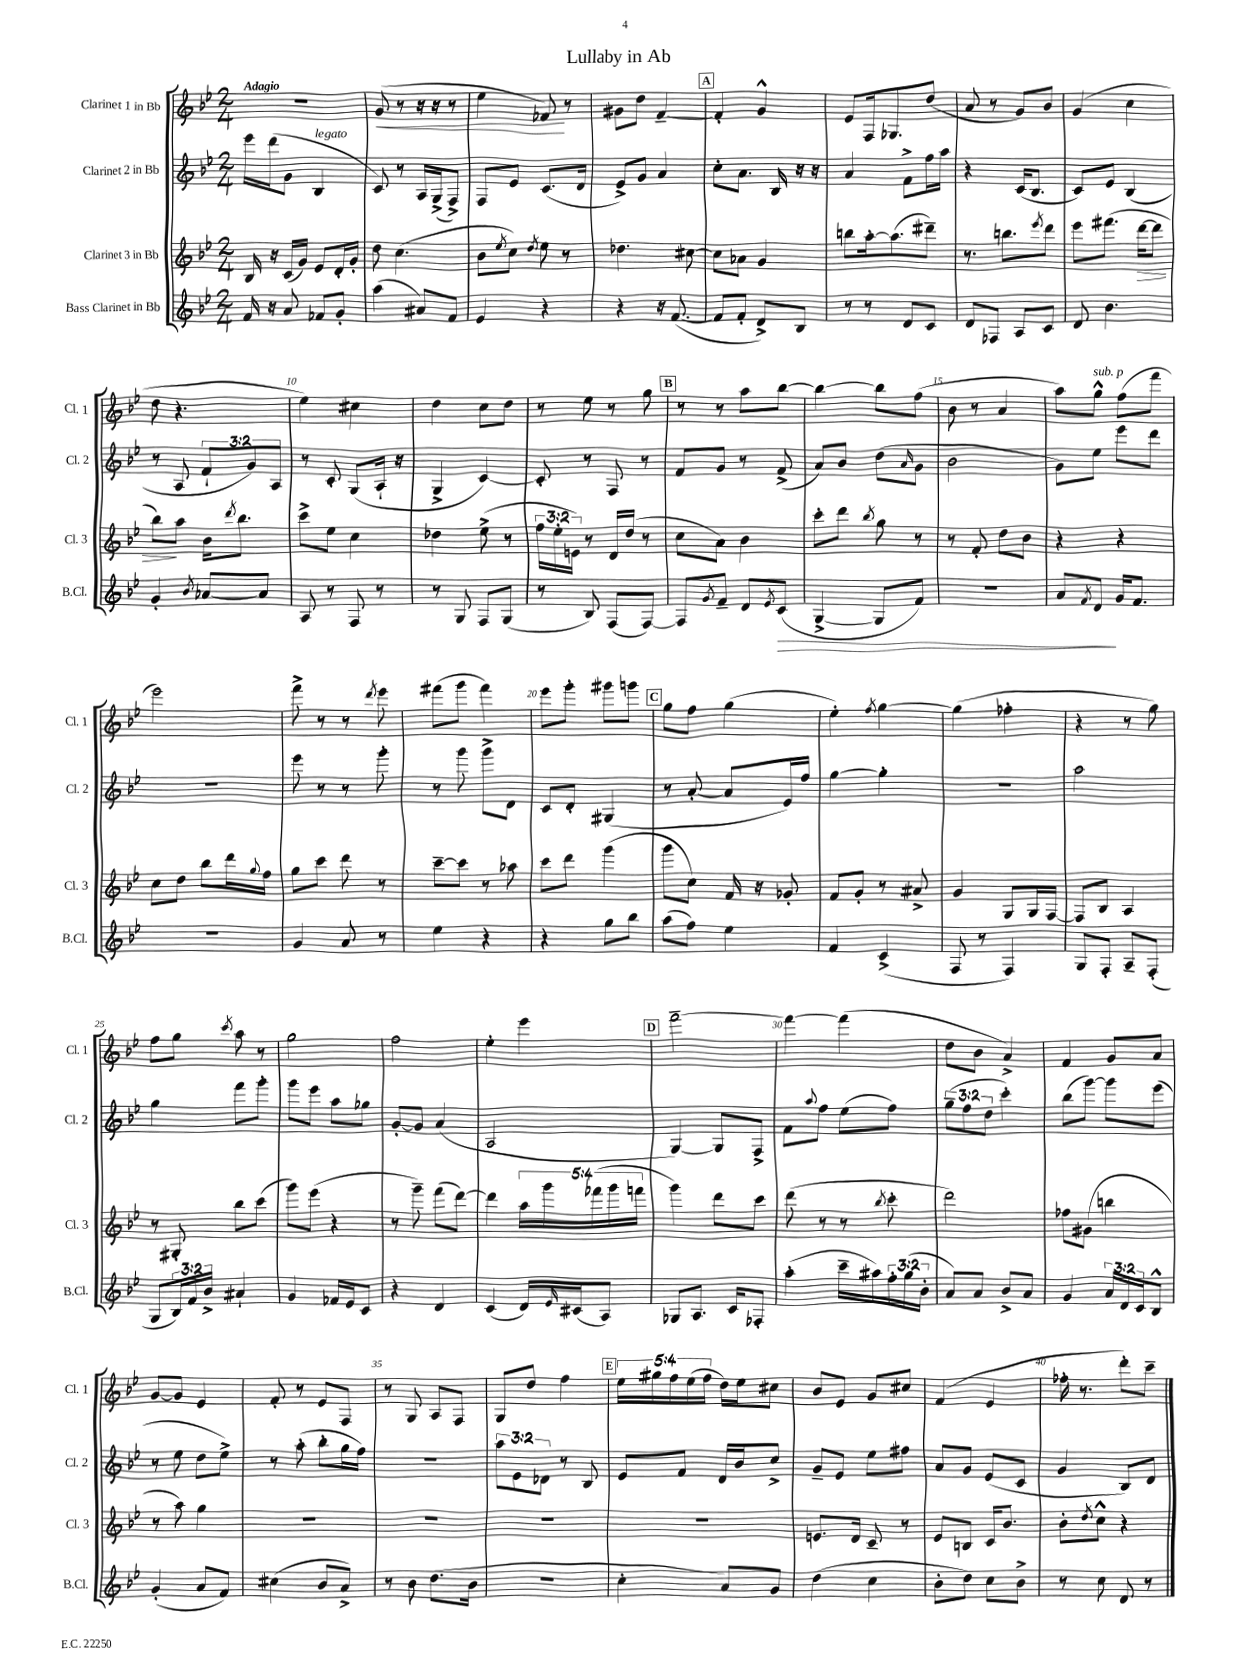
\header { title = "Lullaby in Ab" }
<<
\new StaffGroup <<
\new Staff = "s0" \with { instrumentName = "Clarinet 1 in Bb" shortInstrumentName = "Cl. 1" } {
    \clef treble \key bes \major \numericTimeSignature \time 2/4 \override Staff.TupletNumber.text = #tuplet-number::calc-fraction-text \tempo "Adagio"
    r2 |
    g'8\<( r8 r16 r16 r8 |
    ees''4 fes'8\!) r8 |
    gis'8 d''8 f'4~-- |
    \mark \markup { \box "A" } f'4-. g'4-^ |
    ees'8 f16 ges8. d''8( |
    a'8 r8 g'8) bes'8 |
    g'4( c''4 |
    d''8 r4. |
    ees''4) cis''4 |
    d''4 c''8 d''8 |
    r8 ees''8 r8 g''8 |
    \mark \markup { \box "B" } r8 r8 a''8 bes''8~ |
    bes''4~ bes''8 f''8( |
    bes'8 r8 a'4 |
    a''8) g''8-^^\markup { \italic "sub. p" } f''8( f'''8 |
    ees'''2) |
    f'''8-> r8 r8 \acciaccatura { d'''8 } ees'''8 |
    fis'''8( g'''8 fis'''4) |
    ees'''8 g'''8-. gis'''8 g'''8 |
    \mark \markup { \box "C" } g''8 f''8 g''4( |
    ees''4-.) \acciaccatura { f''8 } g''4~ |
    g''4( fes''4-. |
    r4 r8 g''8) |
    f''8 g''8 \acciaccatura { c'''8 } a''8 r8 |
    g''2 |
    f''2 |
    ees''4-. ees'''4 |
    \mark \markup { \box "D" } f'''2~-- |
    f'''4~ f'''4( |
    d''8 bes'8 a'4->) |
    f'4 g'8 a'8 |
    g'8~ g'8 ees'4 |
    f'8-. r8 ees'8 f8 |
    r8 g8 a8 f8 |
    g8 d''8 f''4 |
    \mark \markup { \box "E" } \tuplet 5/4 { ees''16 gis''16 f''16 ees''16( f''16 } d''16) ees''16 cis''8 |
    bes'8 ees'8 g'8 cis''8 |
    f'4( ees'4 |
    fes''16-. r8. d'''8-.) c'''8-- \bar "|." |
}
\new Staff = "s1" \with { instrumentName = "Clarinet 2 in Bb" shortInstrumentName = "Cl. 2" } {
    \clef treble \key bes \major \numericTimeSignature \time 2/4 \override Staff.TupletNumber.text = #tuplet-number::calc-fraction-text
    ees'''16 d'''16( g'8 bes4^\markup { \italic "legato" } |
    c'8) r8 a16 g16->( f8->) |
    f8 ees'8 c'8.( d'16 |
    ees'8->) g'8 a'4 |
    \mark \markup { \box "A" } c''8-. a'8. bes16 r16 r16 |
    a'4 f'8-> f''16 a''16 |
    r4 c'16( bes8. |
    c'8) ees'8 bes4( |
    r8 a8 \tuplet 3/2 { f'8-! g'8) a8 } |
    r8 c'8-. g8( a16-! r16 |
    g4-> c'4~) |
    c'8-. r8 f8 r8 |
    \mark \markup { \box "B" } f'8 g'8 r8 f'8->( |
    a'8) bes'8 d''8( \grace { a'16 } g'8 |
    bes'2 |
    g'8) ees''8 ees'''8 d'''8 |
    r2 |
    ees'''8 r8 r8 g'''8-. |
    r8 g'''8 g'''8-> d'8 |
    c'8 d'8-. gis4( |
    \mark \markup { \box "C" } r8 a'8~-. a'8 ees'16) f''16 |
    g''4~ g''4-. |
    R2 |
    a''2 |
    g''4 f'''8 g'''8-. |
    g'''8 ees'''8 a''8 ges''8 |
    g'8~-. g'8 a'4( |
    a2 |
    \mark \markup { \box "D" } g4~) g8 f8-> |
    f'8 \appoggiatura { a''8 } f''8 ees''8( f''8) |
    \tuplet 3/2 { g''8--( f''8 d''8 } c'''4-.) |
    bes''8( g'''8~) g'''8 ees'''8( |
    r8 ees''8 d''8 ees''8->) |
    r8 a''8-.( bes''8-. g''16 f''16) |
    R2 |
    \tuplet 3/2 { a''8 ees'8 des'8 } r8 bes8 |
    \mark \markup { \box "E" } ees'8 f'8 d'16 bes'16 c''8-> |
    g'8-- ees'8 ees''8 fis''8 |
    a'8 g'8 ees'8( c'8 |
    g'4 bes8) d'8 \bar "|." |
}
\new Staff = "s2" \with { instrumentName = "Clarinet 3 in Bb" shortInstrumentName = "Cl. 3" } {
    \clef treble \key bes \major \numericTimeSignature \time 2/4 \override Staff.TupletNumber.text = #tuplet-number::calc-fraction-text
    bes16 r16 c'16( g'16) ees'8 d'16-. g'16-. |
    d''8 c''4.( |
    bes'8 \acciaccatura { ees''8 } c''8) \acciaccatura { d''8 } ees''8 r8 |
    des''4. cis''8~ |
    \mark \markup { \box "A" } cis''8 aes'8 g'4 |
    b''8 a''16~-. a''8.( dis'''8--) |
    r8. b''8. \acciaccatura { ees'''8 } d'''8 |
    ees'''8 fis'''8.( d'''16~\> d'''8 |
    bes''8\!) a''8 bes'16 \acciaccatura { d'''8 } bes''8. |
    c'''8-> ees''8 c''4 |
    des''4 ees''8->( r8 |
    \tuplet 3/2 { f''16 ees''16-. e'16) } r8 d'16 d''16( r8 |
    \mark \markup { \box "B" } c''8 a'8) bes'4 |
    c'''8-. d'''8 \acciaccatura { bes''8 } g''8 r8 |
    r8 f'8-. d''8 bes'8 |
    r4 r4 |
    c''8 d''8 bes''8 d'''16 \appoggiatura { g''8 } f''16 |
    g''8 c'''8 d'''8 r8 |
    c'''8~-- c'''8 r8 aes''8 |
    c'''8 d'''8 g'''4( |
    \mark \markup { \box "C" } g'''8 c''8) f'16 r16 ges'8-. |
    f'8 g'8-. r8 ais'8-> |
    g'4 g8 g16 f16~ |
    f8 bes8 a4 |
    r8 gis8-. bes''8 c'''8( |
    g'''8) ees'''8( r4 |
    r8 g'''8--) f'''8( d'''8~) |
    d'''4 \tuplet 5/4 { a''16 g'''16 fes'''16( g'''16 f'''16 } |
    \mark \markup { \box "D" } g'''4) d'''8 c'''8 |
    d'''8( r8 r8 \acciaccatura { bes''8 } c'''8-. |
    d'''2) |
    fes''8 gis'8( b''4 |
    r8 a''8) g''4 |
    R2 |
    R2 |
    R2 |
    \mark \markup { \box "E" } R2 |
    e'8. d'16 c'8-- r8 |
    ees'8 b8 c'16 bes'8. |
    bes'8-. \acciaccatura { d''8 } c''8-^ r4 \bar "|." |
}
\new Staff = "s3" \with { instrumentName = "Bass Clarinet in Bb" shortInstrumentName = "B.Cl." } {
    \clef treble \key bes \major \numericTimeSignature \time 2/4 \override Staff.TupletNumber.text = #tuplet-number::calc-fraction-text
    f'16 r16 a'8 fes'8 g'8-. |
    a''4( ais'8) f'8 |
    ees'4 r4 |
    r4 r16 f'8.~( |
    \mark \markup { \box "A" } f'8 f'8-. d'8->) bes8 |
    r8 r8 d'8 c'8 |
    d'8 fes8 a8 c'8 |
    d'8 bes'4. |
    g'4-. \acciaccatura { bes'8 } aes'8~ aes'8 |
    a8 r8 f8 r8 |
    r8 g8 f8 g8( |
    r8 bes8) f8( f8~) |
    \mark \markup { \box "B" } f8 \acciaccatura { g'8 } f'8-- d'8 \acciaccatura { ees'8 } c'8\>( |
    g4~-> g8 f'8) |
    r2 |
    a'8 \acciaccatura { f'8 } d'8\! g'16 f'8. |
    R2 |
    g'4 a'8 r8 |
    ees''4 r4 |
    r4 g''8 bes''8 |
    \mark \markup { \box "C" } a''8( f''8) ees''4 |
    f'4 c'4->( |
    f8 r8 f4) |
    g8 f8-. a8-- f8-.( |
    g8 \tuplet 3/2 { bes16) f'16 bes'16-> } ais'4-! |
    g'4 fes'16 ees'16 c'8 |
    r4 d'4 |
    c'4( d'16) \grace { ees'16 } cis'16( a8) |
    \mark \markup { \box "D" } ges8 a8. c'16 fes8-. |
    a''4-.( c'''16-- ais''16) \tuplet 3/2 { f''16-. g''16( bes'16-. } |
    a'8) a'8 bes'8-> a'8 |
    g'4 \tuplet 3/2 { a'16 d'16 c'16 } bes8-^ |
    g'4-.( a'8 f'8) |
    cis''4( bes'8 a'8->) |
    r8 bes'8 d''8.( bes'16 |
    r2 |
    \mark \markup { \box "E" } c''4-. a'8) g'8 |
    d''4( c''4 |
    bes'8-. d''8) c''8 bes'8-> |
    r8 c''8 d'8 r8 \bar "|." |
}
>>
>>
\layout { \context { \Score \override BarNumber.break-visibility = ##(#f #t #t) barNumberVisibility = #(every-nth-bar-number-visible 5) } }
